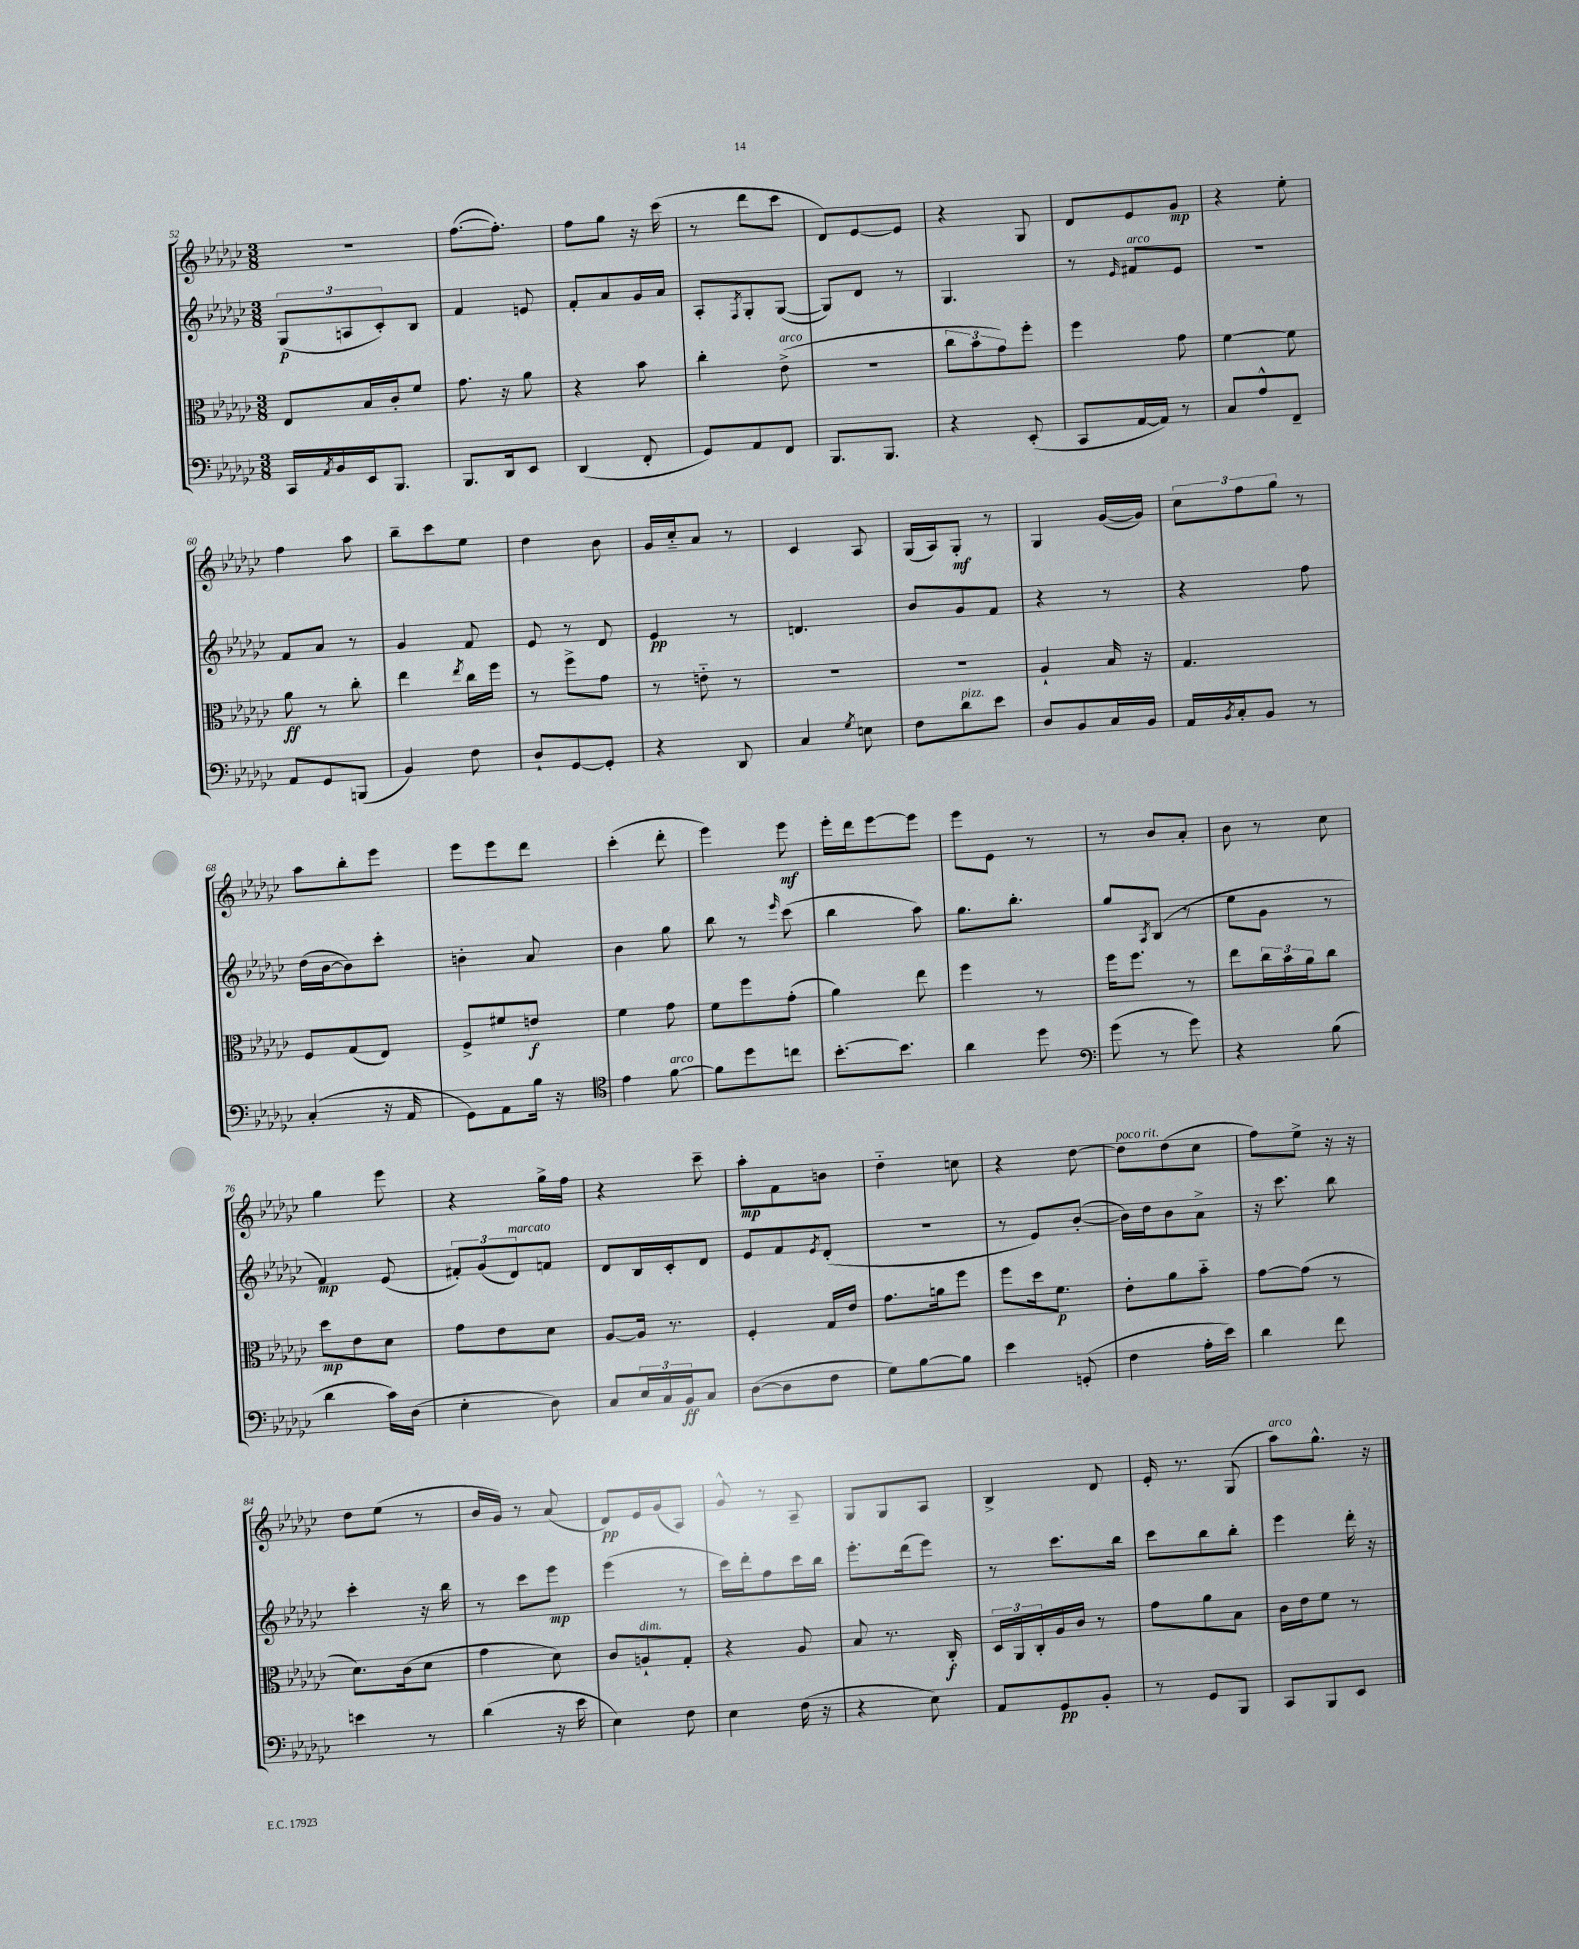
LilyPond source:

<<
\new StaffGroup <<
\new Staff = "s0" {
    \clef treble \key ges \major \numericTimeSignature \time 3/8
    R4. |
    f''8.~( f''8.-.) |
    f''8 ges''8 r16 ces'''16( |
    r8 des'''8 ces'''8 |
    des'8) ees'8~ ees'8 |
    r4 ges8 |
    des'8 ees'8 ges'8\mp |
    r4 ees''8-. |
    f''4 aes''8 |
    bes''8-- ces'''8 ees''8 |
    des''4 bes'8 |
    ges'16 ces''16-_ aes'8 r8 |
    ces'4 aes8 |
    ges16( aes16) ges8-.\mf r8 |
    ges4 ges'16~( ges'16) |
    \tuplet 3/2 { ces''8 f''8 ges''8 } r8 |
    aes''8 bes''8-. ees'''8 |
    ees'''8 ees'''8 des'''8 |
    ces'''4-.( des'''8-. |
    ees'''4) ees'''8\mf |
    ees'''16-. des'''16 ees'''8~ ees'''8 |
    ees'''8 ees'8 r8 |
    r8 bes'8 aes'8-. |
    bes'8 r8 ces''8 |
    ges''4 ees'''8 |
    r4 ges''16-> f''16 |
    r4 ces'''8-- |
    aes''8-.\mp f'8 b'8 |
    des''4-_ c''8 |
    r4 des''8~ |
    des''8^\markup { \italic "poco rit." } des''8( ces''8 |
    f''8) ees''8-> r16 r16 |
    des''8 ees''8( r8 |
    bes'16 ges'16) r8 aes'8( |
    des'8\pp) ees'16 ges'16( aes8) |
    ges'8-^ r8 aes8-- |
    ges8 ges8 aes8 |
    bes4-> des'8 |
    ees'16-. r8. ges8( |
    aes''8^\markup { \italic "arco" }) ges''8.-^ r16 \bar "|." |
}
\new Staff = "s1" {
    \clef treble \key ges \major \numericTimeSignature \time 3/8
    \tuplet 3/2 { ges8\p( a8 ces'8-.) } bes8 |
    f'4 e'8 |
    f'8-. aes'8 ges'16 aes'16 |
    aes8-. \acciaccatura { f8 } ges8-. ges8~( |
    ges8) des'8 r8 |
    ges4. |
    r8 \grace { ees'16 } fis'8^\markup { \italic "arco" } ees'8 |
    R4. |
    f'8 aes'8 r8 |
    ges'4 f'8 |
    ees'8 r8 des'8 |
    ees'4\pp r8 |
    d'4. |
    bes'8 ges'8 f'8 |
    r4 r8 |
    r4 f''8 |
    des''16( bes'16~ bes'8) ces'''8-. |
    b'4-. aes'8 |
    bes'4 ges''8 |
    bes''8 r8 \grace { ees'''16 } ces'''8( |
    bes''4 aes''8) |
    ges''8. bes''8.-. |
    ges''8 \acciaccatura { aes8 } bes8( r8 |
    ees''8 ges'8 r8 |
    f'4\mp) ees'8( |
    \tuplet 3/2 { fis'8-.) ges'8( des'8^\markup { \italic "marcato" }) } f'8 |
    des'8 bes16 ces'16-. des'8 |
    ees'8 f'8 \acciaccatura { ees'8 } des'8-.( |
    R4. |
    r8 ees'8) bes'8~-.( |
    bes'16) des''16 bes'8 aes'8-> |
    r16 ces'''8. bes''8 |
    ces'''4-. r16 bes''16 |
    r8 ces'''8 ees'''8\mp |
    ees'''4( r8 |
    ces'''16) des'''16-. f''8 ces'''16 bes''16 |
    ees'''8.-. des'''16( ees'''8) |
    r8 ces'''8. bes''16 |
    ces'''8 bes''8 bes''8-. |
    ees'''4 des'''16-. r16 \bar "|." |
}
\new Staff = "s2" {
    \clef alto \key ges \major \numericTimeSignature \time 3/8
    ees8 bes16 ces'16-. f'8 |
    ges'8. r16 aes'8 |
    r4 bes'8 |
    ces''4-. ees'8->^\markup { \italic "arco" }( |
    R4. |
    \tuplet 3/2 { ces''8 bes'8 ges'8) } f''8-. |
    f''4 ges'8 |
    f'4~ f'8 |
    aes'8\ff r8 ces''8-. |
    ees''4 \acciaccatura { ees''8 } ces''16 f''16 |
    r8 f''8-> ges'8 |
    r8 e'8-_ r8 |
    R4. |
    R4. |
    aes4-! bes16 r16 |
    ges4. |
    f8 ges8( ees8) |
    f8-> fis'8 e'8\f |
    f'4 ges'8 |
    f'8 f''8 ges'8-.( |
    aes'4) ees''8 |
    f''4 r8 |
    f''16 f''8. r8 |
    ees''8 \tuplet 3/2 { ces''16 bes'16 aes'16 } ces''8 |
    des''8\mp ees'8 des'8 |
    ges'8 ees'8 des'8 |
    aes8~ aes16 r8. |
    f4-. ges16 ees'16 |
    ges'8. a'16 f''8 |
    f''8 des''16 f'8.\p |
    ees'8-. aes'8 bes'8-_ |
    ges'8~ ges'8( r8 |
    des'8.) ces'16( des'8 |
    ges'4 des'8) |
    ces'8 a8-!^\markup { \italic "dim." } ges8-. |
    r4 aes8 |
    bes8 r8. ces16-.\f |
    \tuplet 3/2 { des16 aes,16 ces16-. } aes16 ces'16 r8 |
    ges'8 aes'8 bes8 |
    ces'16 ees'16 f'8 r8 \bar "|." |
}
\new Staff = "s3" {
    \clef bass \key ges \major \numericTimeSignature \time 3/8
    ces,16 \acciaccatura { aes,8 } bes,16 ees,16 bes,,8. |
    bes,,8. des,16 ees,8 |
    des,4( f,8-. |
    ges,8) aes,8 f,8 |
    bes,,8. bes,,8. |
    r4 ees,8-.( |
    ces,8 aes,16~ aes,16) r8 |
    ces8 aes8-^ f,8-- |
    aes,8 ges,8 b,,8( |
    bes,4) f8 |
    des8-! ges,8~ ges,8-. |
    r4 des,8 |
    ces4 \acciaccatura { ges8 } e8 |
    f8 des'8^\markup { \italic "pizz." } ees'8 |
    des8 bes,8 ces16 bes,16 |
    aes,16 \acciaccatura { bes,8 } ces16-. bes,8 r8 |
    ces4-.( r16 aes,16 |
    ges,8) aes,8 bes16 r16 |
    \clef tenor ees'4 f'8~^\markup { \italic "arco" } |
    f'8 des''8 c''8 |
    bes'8.~-. bes'8. |
    aes'4 des''8 |
    \clef bass ges'8( r8 ges'8) |
    r4 bes8( |
    des'4 ces'16) des16( |
    ees4-. des8) |
    ces8 \tuplet 3/2 { ees16 ces16 bes,16\ff } ces8 |
    des8~( des8 f8 |
    ges8) bes8~ bes8 |
    ees'4 g,8-.( |
    f4 aes16-. ees'16) |
    des'4 f'8 |
    e'4 r8 |
    des'4( r16 ees'16 |
    ees4) f8 |
    ees4 f16( r16 |
    r4 ees8) |
    aes,8 ges,8\pp bes,8-. |
    r8 ges,8 bes,,8 |
    ces,8 bes,,8 ees,8 \bar "|." |
}
>>
>>
\layout { \context { \Score currentBarNumber = #52 } }
